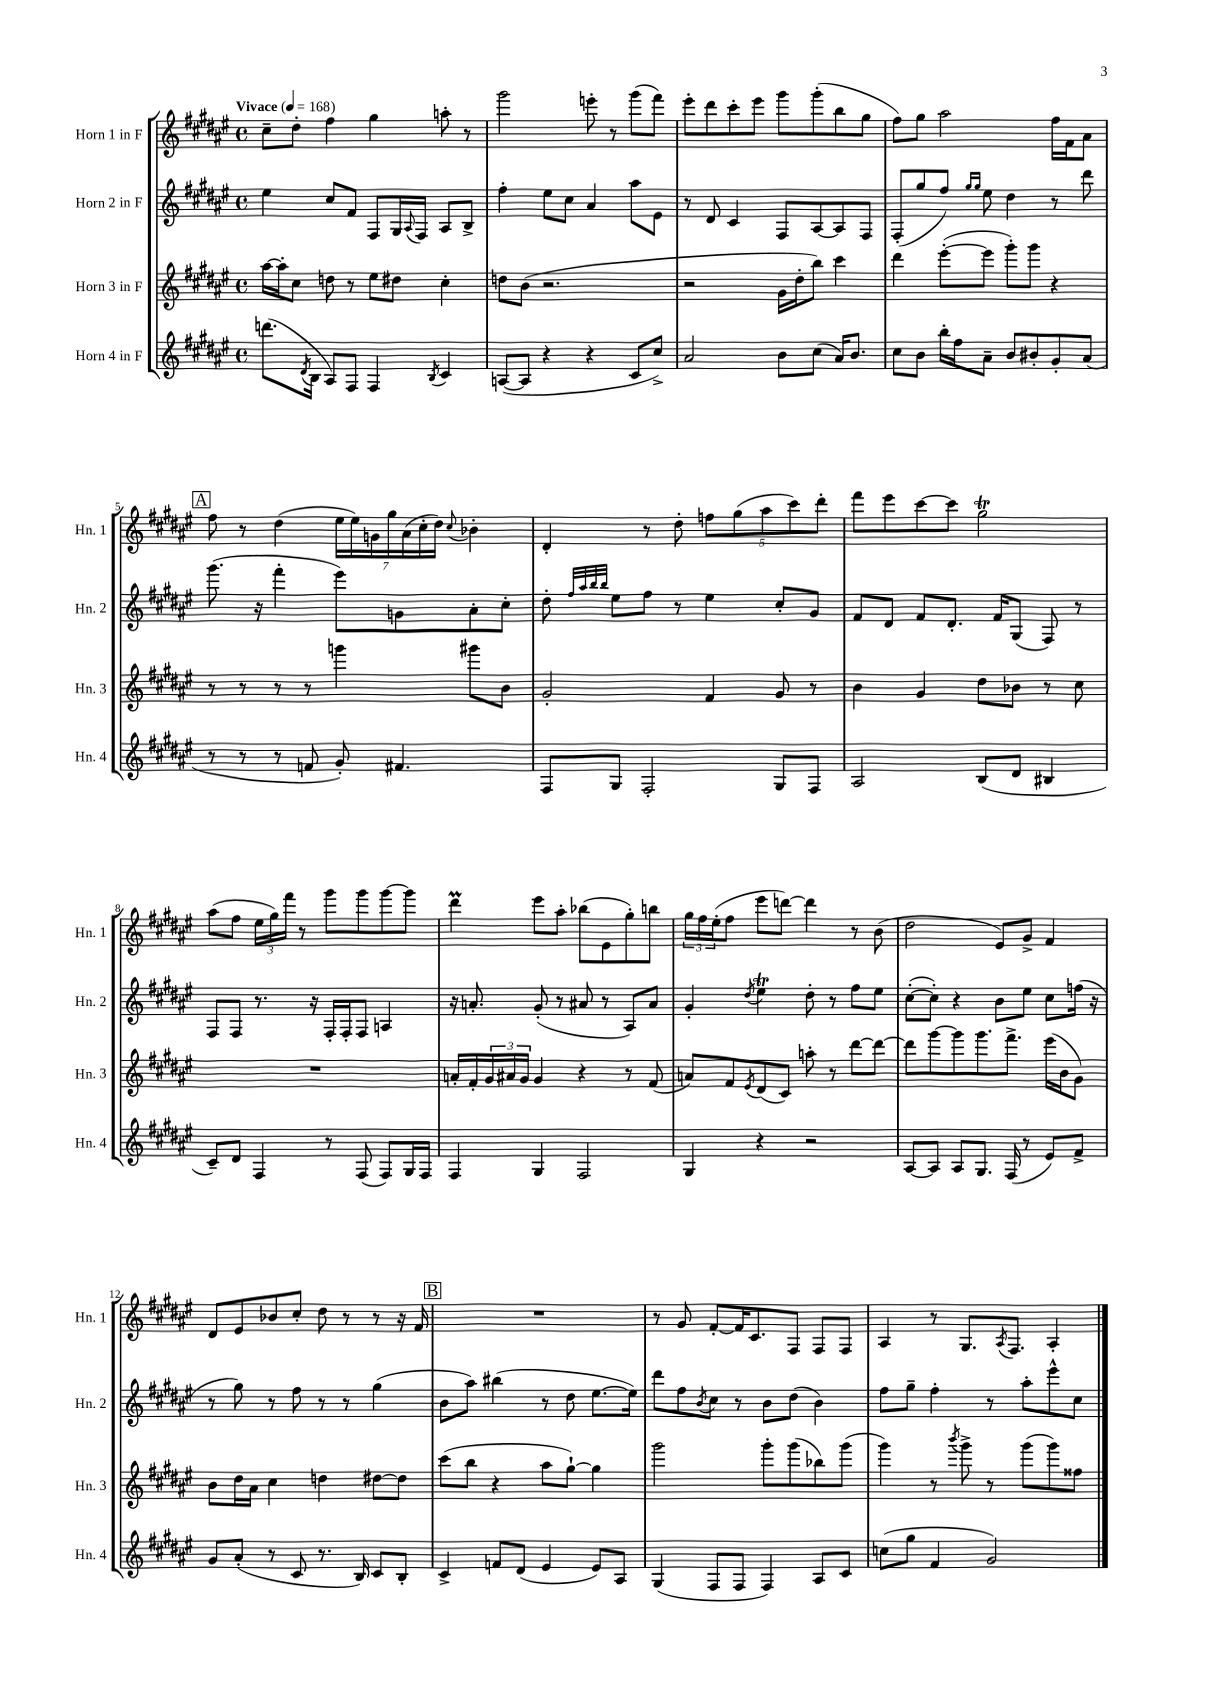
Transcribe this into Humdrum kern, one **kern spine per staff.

**kern	**kern	**kern	**kern
*part4	*part3	*part2	*part1
*staff4	*staff3	*staff2	*staff1
*I"Horn 4 in F	*I"Horn 3 in F	*I"Horn 2 in F	*I"Horn 1 in F
*I'Hn. 4	*I'Hn. 3	*I'Hn. 2	*I'Hn. 1
*clefG2	*clefG2	*clefG2	*clefG2
*k[f#c#g#d#a#e#]	*k[f#c#g#d#a#e#]	*k[f#c#g#d#a#e#]	*k[f#c#g#d#a#e#]
*M4/4	*M4/4	*M4/4	*M4/4
*met(c)	*met(c)	*met(c)	*met(c)
*MM168	*MM168	*MM168	*MM168
=1	=1	=1	=1
!	!	!	!LO:TX:a:B:t=Vivace
(8.dddn\L	[16aa#\LL	4ee#\	8cc#~\L
.	16aa#'\J]	.	.
.	8cc#\J	.	8dd#'\J
8qd#/	.	.	.
16B\Jk	.	.	.
8A#/L)	8ddn\	8cc#/L	4ff#\
8F#/J	8r	8f#/J	.
4F#/	8ee#\L	8F#/L	4gg#\
.	8dd#X\J	16G#/L	.
.	.	8qqA#/	.
.	.	16F#/JJ	.
8qB/	.	.	.
4c#/	4cc#'\	8A#/L	8aan'\
.	.	8B^/J	8r
=2	=2	=2	=2
([8An/L	8ddn\L	4ff#'\	2ggg#\
8A/J]	(8b\J	.	.
4r	2.r	8ee#\L	.
.	.	8cc#\J	.
4r	.	4a#/	8eeen'\
.	.	.	8r
8c#/L	.	8aa#\L	(8ggg#\L
8cc#^/J)	.	8e#\J	8fff#\J)
=3	=3	=3	=3
2a#/	2r	8r	8eee#'\L
.	.	8d#/	8ddd#\
.	.	4c#/	8ccc#'\
.	.	.	8eee#\J
8b\L	16g#\LL	8F#/L	8ggg#\L
.	16dd#'\J	.	.
(8cc#\J	8bb\J)	[8A#/	(8ggg#'\
16a#/KL)	4ccc#\	8A#/]	8bb\
8.b/J	.	.	.
.	.	8F#/J	8gg#\J
=4	=4	=4	=4
8cc#\L	4ddd#\	(8F#'/L	8ff#\L)
8b\J	.	8gg#/	8gg#\J
16bb'\LL	([8eee#'\L	8ff#/J)	2aa#\
16ff#\J	.	.	.
.	.	16qqgg#/LL	.
.	.	16qqgg#/JJ	.
8a#~\J	8eee#\J]	8ee#\	.
8b/L	8ggg#'\L)	4dd#\	.
8b#X'/	8ggg#\J	.	.
8g#'/	4r	8r	16ff#\LL
.	.	.	16f#\J
(8a#/J	.	8ddd#\	8a#\J
!!LO:LB:g=z
!!LO:REH:place=s1:t=A
=5	=5	=5	=5
8r	8r	(8.ggg#\	8ff#\
8r	8r	.	8r
.	.	16r	.
8r	8r	4fff#'\	(4dd#\
8fn/	8r	.	.
8g#'/)	4gggn\	8eee#\L)	28ee#\LL
.	.	.	28ee#\)
.	.	.	28gn\
.	.	.	28gg#\
4.f#X/	.	8gn\	.
.	.	.	(28a#\
.	.	.	28cc#'\
.	.	.	28dd#\JJ)
.	.	.	8qqcc#/
.	8ggg#X\L	8a#'\	4b-X'\
.	8b\J	8cc#'\J	.
=6	=6	=6	=6
8F#/L	2g#'/	8dd#'\	4d#'/
.	.	32qqff#/LLL	.
.	.	32qqaa#/	.
.	.	32qqbb/	.
.	.	32qqbb/JJJ	.
8G#/J	.	8ee#\L	.
2F#'/	.	8ff#\J	8r
.	.	8r	8dd#'\
.	4f#/	4ee#\	10ffn\L
.	.	.	(10gg#\
.	.	.	10aa#\
8G#/L	8g#/	8cc#'/L	.
.	.	.	10ccc#\)
8F#/J	8r	8g#/J	.
.	.	.	10ddd#'\J
=7	=7	=7	=7
2A#/	4b\	8f#/L	8fff#\L
.	.	8d#/J	8eee#\
.	4g#/	8f#/L	[8ccc#\
.	.	8.d#'/J	8ccc#\J]
(8B/L	8dd#\L	.	2gg#T\
.	.	16f#/KL	.
8d#/J	8b-X\J	(8G#/J	.
4B#X/	8r	8F#/)	.
.	8cc#\	8r	.
!!LO:LB:g=z
=8	=8	=8	=8
8c#~/L)	1r	8F#/L	(8aa#\L
8d#/J	.	8F#/J	8ff#\J
4F#/	.	8.r	24ee#\LL
.	.	.	24gg#\)
.	.	.	24fff#\JJ
.	.	.	8r
.	.	16r	.
8r	.	16F#'/LL	8ggg#\L
.	.	16F#'/J	.
(8F#/	.	8F#/J	8ggg#\
8F#/L)	.	4An/	[8ggg#\
16G#/L	.	.	8ggg#\J]
16F#/JJ	.	.	.
=9	=9	=9	=9
4F#/	16an'/LL	16r	4ddd#M\
.	16f#'/	8.an'/	.
.	24g#/	.	.
.	24a#X/	.	.
.	24g#/JJ	.	.
4G#/	4g#/	(8g#'/	8eee#\L
.	.	8r	8aa#'\J
2F#/	4r	8a#X/	(8bb-X\L
.	.	8r	8e#\
.	8r	8A#/L)	8gg#'\)
.	(8f#/	8a#/J	8bbn\J
=10	=10	=10	=10
4G#/	8an/L)	4g#'/	24gg#\LL
.	.	.	24ff#\
.	.	.	(24ee#'\J
.	8f#/	.	8ff#\J
.	8qe#/	8qdd#/	.
4r	(8d#/	4ee#t\	8eee#\L
.	8c#/J)	.	[8dddn\J)
2r	8aan'\	8dd#'\	4ddd\]
.	8r	8r	.
.	[8ddd#\L	8ff#\L	8r
.	8ddd#\J_	8ee#\J	(8b\
=11	=11	=11	=11
[8A#/L	8ddd#\L]	([8cc#'\L	2dd#\
8A#/J]	[8ggg#\	8cc#'\J])	.
8A#/L	8ggg#\]	4r	.
8.G#/J	8.ggg#\	.	.
.	.	8b\L	8e#/L)
(16F#/	8.fff#^\J	.	.
8r	.	8ee#\J	8g#^/J
8e#/L)	(16eee#\LL	8cc#\L	4f#/
.	16b\J	.	.
8f#^/J	8g#\J)	(16ffn\Jk	.
.	.	16r	.
!!LO:LB:g=z
=12	=12	=12	=12
8g#/L	8b\L	8r	8d#/L
(8a#'/J	16dd#\L	8gg#\)	8e#/
.	16a#\JJ	.	.
8r	4cc#\	8r	8b-X/
8c#/	.	8ff#\	8cc#'/J
8.r	4ddn\	8r	8dd#\
.	.	8r	8r
16B/)	.	.	.
8c#/L	[8dd#X\L	(4gg#\	8r
8B'/J	8dd#\J]	.	16r
.	.	.	16f#/
!!LO:REH:place=s1:t=B
=13	=13	=13	=13
4c#^/	(8ccc#\L	8b\L	1r
.	8bb\J	8aa#\J)	.
8fn/L	4r	(4bb#X\	.
(8d#/J	.	.	.
4e#/	8aa#\L	8r	.
.	[8gg#`\J)	8dd#\	.
8e#/L)	4gg#\]	[8.ee#\L	.
8A#/J	.	.	.
.	.	16ee#\Jk])	.
=14	=14	=14	=14
(4G#/	2ggg#\	8ddd#\L	8r
.	.	8ff#\	8g#/
.	.	8qb/	.
8F#/L	.	8cc#\J	[8f#'/L
8F#/J	.	8r	16f#/K]
.	.	.	8.c#/
4F#/)	8ggg#'\L	8b\L	.
.	(8ggg#\	(8dd#\J	8F#/J
8A#/L	8bb-X\)	4b\)	8F#/L
8c#/J	(8ggg#\J	.	8F#/J
=15	=15	=15	=15
(8ccn\L	4ggg#\)	8ff#\L	4A#/
8gg#\J	.	8gg#~\J	.
4f#/	8r	4ff#'\	8r
.	8qbbb/	.	.
.	8ggg#^\	.	8.G#/L
2g#/)	8r	8r	.
.	.	.	8qA#/
.	.	.	8.F#/J
.	(8ggg#\L	8aa#'\L	.
.	8ggg#\)	8eee#^^\	4A#'/
.	8ff##X\J	8cc#\J	.
==	==	==	==
*-	*-	*-	*-
